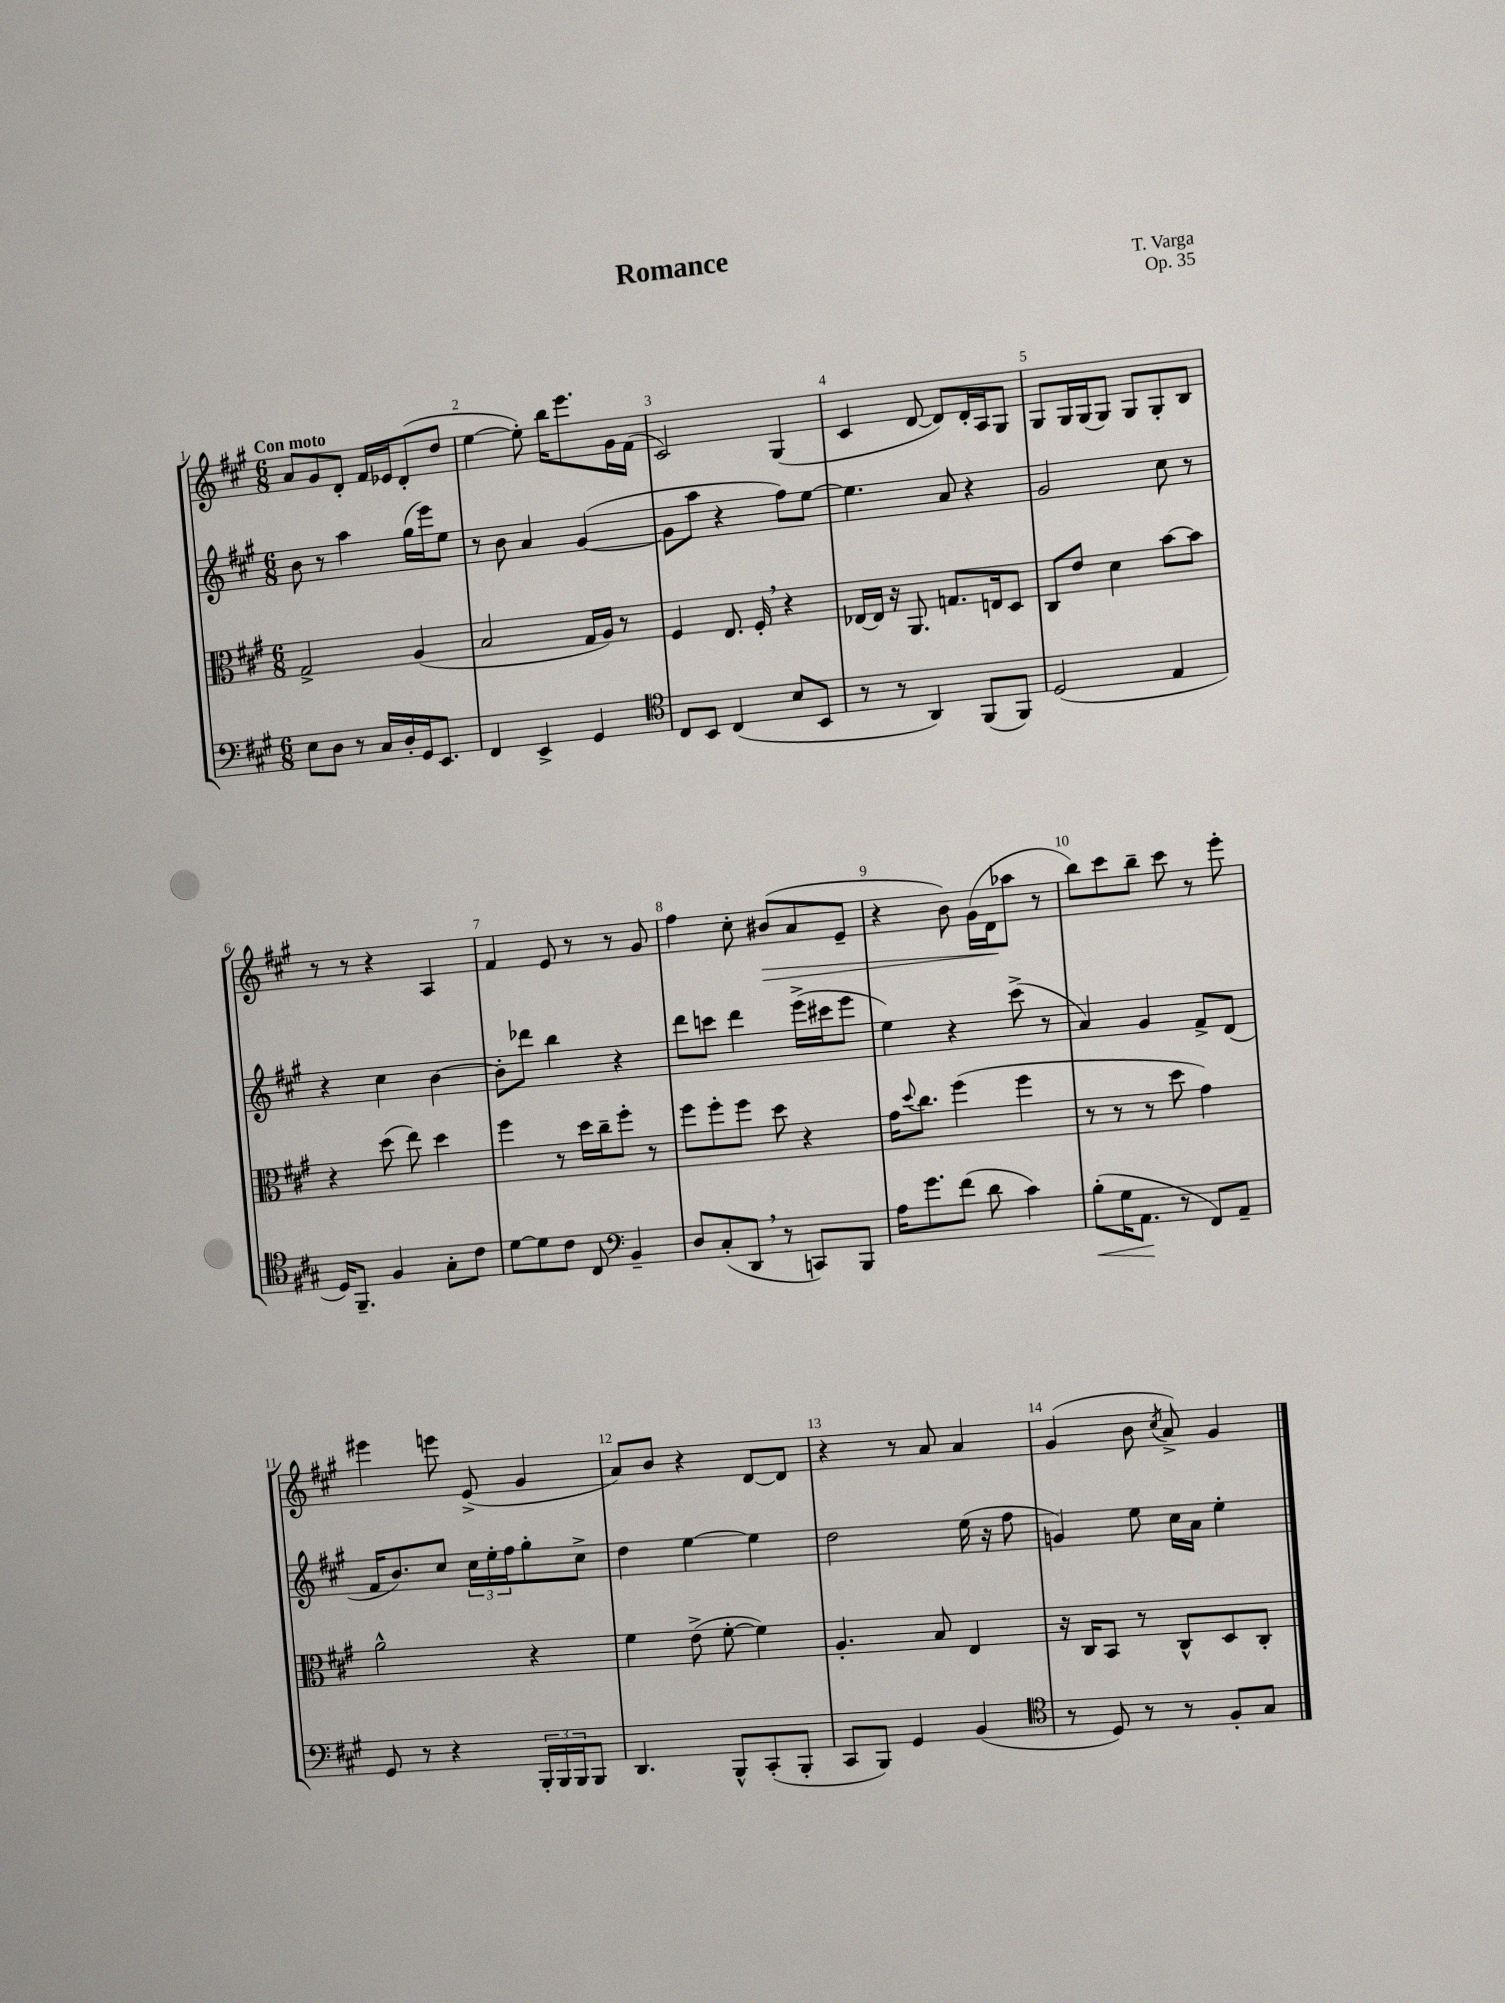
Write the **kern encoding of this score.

**kern	**kern	**kern	**kern
*staff4	*staff3	*staff2	*staff1
*clefF4	*clefC3	*clefG2	*clefG2
*k[f#c#g#]	*k[f#c#g#]	*k[f#c#g#]	*k[f#c#g#]
*M6/8	*M6/8	*M6/8	*M6/8
8E	2G#^	8b	8a
8D	.	8r	8g#
8r	.	4aa	8d'
16C#	.	.	16f#
16D'	.	.	16e-
16GG#	(4A	(16gg#	(8d'
8.EE	.	16eee)	.
.	.	8ee	8dd
=	=	=	=
4FF#	2B	8r	[4ee
.	.	8b	.
4EE^	.	4a	8ee'])
.	.	.	16bb
.	.	.	8.eee
4GG#	16G#	([4g#	.
.	16A)	.	.
.	8r	.	16g#
.	.	.	(16f#
=	=	=	=
*clefC4	*	*	*
8C#	4F#	8g#]	2c#)
8BB	.	8aa	.
(4C#	8.E	4r	.
.	16F#'	.	.
8B	4r	8ff#)	(4G#
8BB	.	[8ee	.
=	=	=	=
8r	[16E-	4.ee]	4c#
.	16E-]	.	.
8r	16r	.	.
.	8.AA	.	.
4AA)	.	.	[8d
.	8.G	8a	8d])
(8FF#	.	4r	16d'
.	16E	.	16A
8FF#)	8D	.	8G#
=	=	=	=
(2D	8C#	2g#	8G#
.	8e	.	16G#
.	.	.	(16G#
.	4d	.	8G#)
.	.	.	8G#
4E	[8b	8cc#	8G#'
.	8b]	8r	8B
=	=	=	=
16D)	4r	4r	8r
8.FF#~	.	.	.
.	.	.	8r
4F#	(8dd	4cc#	4r
.	8ee)	.	.
8G#'	4dd	[4b	4A
8c#	.	.	.
=	=	=	=
[8d	4ff#	8b']	4f#
8d]	.	8ddd-	.
8c#	8r	4bb	8e
8C#	16dd	.	8r
.	16cc#~	.	.
*clefF4	*	*	*
4BB~	8ff#'	4r	8r
.	8r	.	8g#
=	=	=	=
8D	8ff#	8ddd	4ff#
(8C#'	8ff#'	8ccc	.
8DD	8ff#	4ddd	8cc#'
8r	8dd	.	(8b#
8CC)	4r	(16eee^	8a
.	.	16ccc#	.
8BBB	.	8eee	8e~
=	=	=	=
16A	16g#	4ee)	4r
.	8qqdd	.	.
8.g#	8.cc#	.	.
(8f#	(4ff#	4r	8b)
8d	.	.	(16g#
.	.	.	16d
4c#)	4ff#	(8ccc#^	8aa-
.	.	8r	8r
=	=	=	=
(8B'	8r	4a)	8bb)
16G#	8r	.	8ccc#
8.AA	.	.	.
.	8r	4g#	8bb~
8r	8dd	.	8ccc#
8FF#)	4g#)	8f#^	8r
8AA~	.	(8d	8eee'
=	=	=	=
8GG#	2a^^	16f#	4eee#
.	.	8.b)	.
8r	.	.	.
4r	.	8cc#	8eee
.	.	24cc#	(8e^
.	.	24ee'	.
.	.	24ff#	.
24BBB'	4r	8gg#'	4g#
24BBB	.	.	.
24BBB	.	.	.
8BBB	.	8cc#^	.
=	=	=	=
4.DD	4f#	4dd	8a)
.	.	.	8b
.	(8e^	[4ee	4r
8BBB^^	[8f#'	.	.
(8CC#'	4f#])	4ee]	[8d
8BBB'	.	.	8d]
=	=	=	=
8CC#	4.A'	2dd	4r
8BBB)	.	.	.
4GG#	.	.	8r
.	8B	.	8a
(4BB	4E	(16ee	4a
.	.	16r	.
.	.	8ff#	.
=	=	=	=
*clefC4	*	*	*
8r	16r	4g)	(4g#
.	16C#	.	.
8D)	8BB	.	.
8r	8r	8ee	8b
.	.	.	8qcc#
8r	8C#^^	16cc#	8a^)
.	.	16a	.
8F#'	8D	4ee'	4g#
8G#	8C#'	.	.
==	==	==	==
*-	*-	*-	*-
